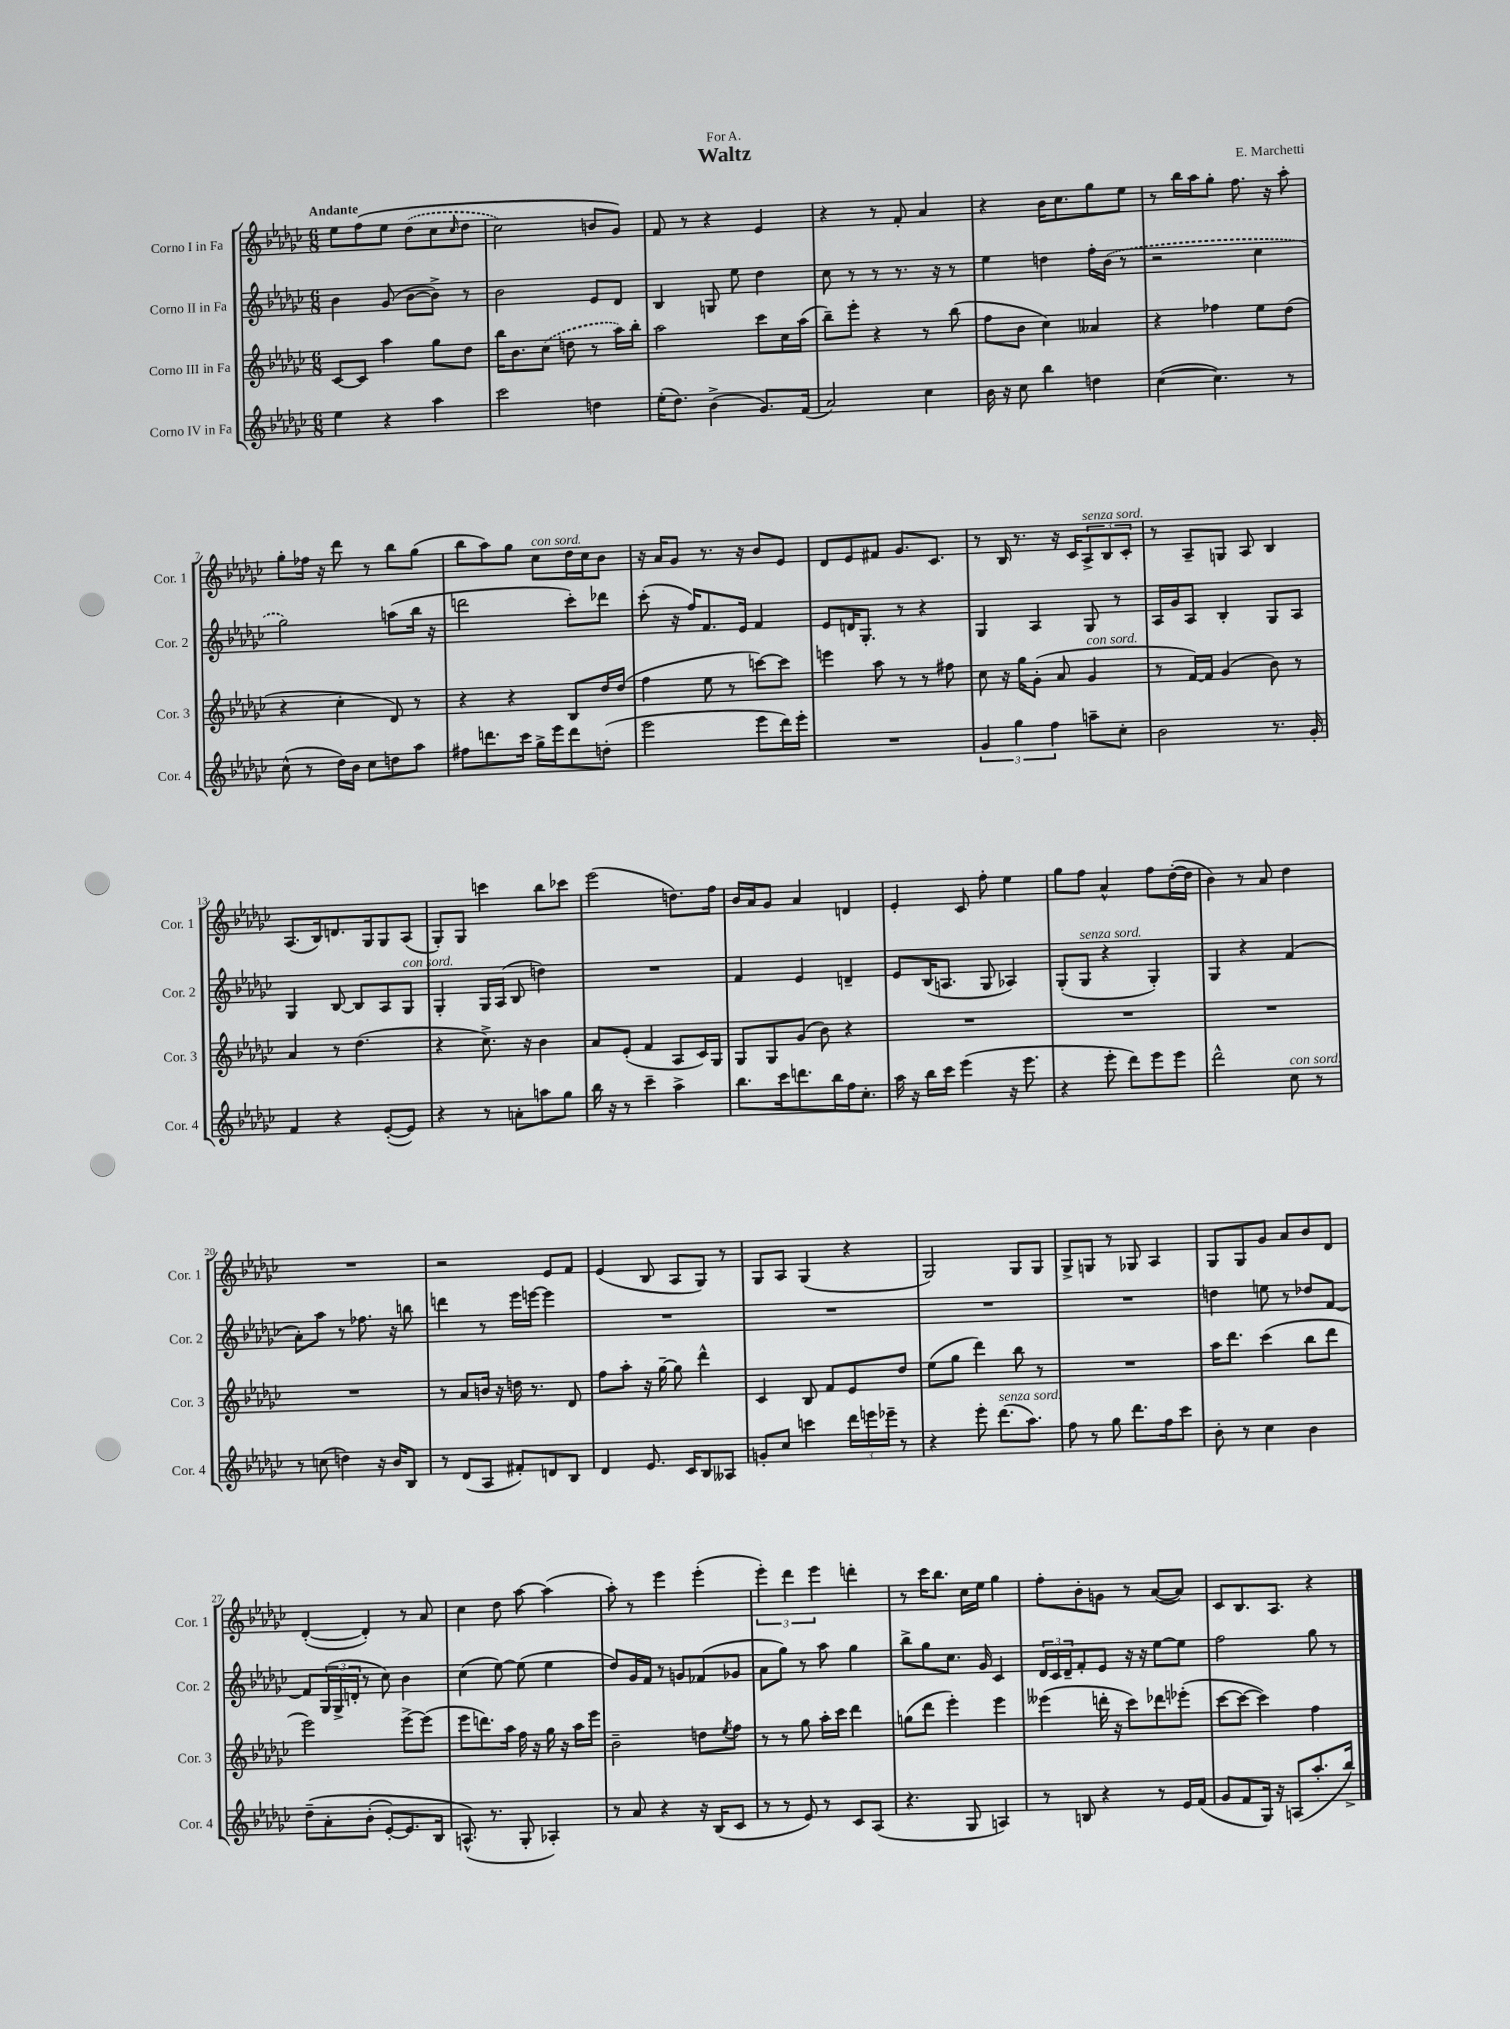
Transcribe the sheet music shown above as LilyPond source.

\header { title = "Waltz" composer = "E. Marchetti" dedication = "For A." }
<<
\new StaffGroup <<
\new Staff = "s0" \with { instrumentName = "Corno I in Fa" shortInstrumentName = "Cor. 1" } {
    \clef treble \key ges \major \numericTimeSignature \time 6/8 \tempo "Andante"
    ees''8 f''8\( ees''8 \once \slurDashed des''8( ces''8 \grace { ces''16 } des''8 |
    ces''2) b'8 ges'8\) |
    f'8 r8 r4 ees'4 |
    r4 r8 f'8-. aes'4 |
    r4 bes'16 ces''8. ges''8 ees''8 |
    r8 bes''16 aes''16 ges''8-. f''8. r16 aes''8-. |
    ges''8-. fes''16 r16 des'''8 r8 bes''8 ges''8( |
    bes''8 aes''8) ges''8 ces''8^\markup { \italic "con sord." } des''16 ces''16 bes'8 |
    r16 aes'16 ges'8 r8. r16 bes'8 ees'8 |
    des'8 ees'8 fis'8 ges'8. ces'8. |
    r8 bes16 r8. r16 ces'16 \tuplet 3/2 { aes8->^\markup { \italic "senza sord." } bes8 ces'8-. } |
    r8 aes8-- g8 aes8 bes4 |
    aes8.( bes16) d'8. ges16 ges8 aes8( |
    ges8-.) ges8 c'''4 bes''8 ces'''8 |
    ees'''2( d''8.) f''16 |
    bes'16 aes'16 ges'8 aes'4 d'4 |
    ees'4-. ces'8 f''8-. ees''4 |
    ges''8 f''8 aes'4-^ f''8 des''16~-.( des''16 |
    bes'4) r8 aes'8 des''4 |
    R2. |
    r2 ees'8 f'8 |
    ees'4( bes8 aes8 ges8) r8 |
    ges8 aes8 ges4( r4 |
    ges2) ges8 ges8 |
    ges8-> g8 r8 ges8 aes4 |
    ges8 ges8 ges'8 aes'8 bes'8 des'8 |
    des'4~-.( des'4-.) r8 aes'8 |
    ces''4 des''8 aes''8~ aes''4( |
    aes''8-.) r8 ees'''4 ees'''4-.( |
    \tuplet 3/2 { ees'''4-.) des'''4 ees'''4 } d'''4-. |
    r8 ces'''16 bes''8. ces''16 ees''16 ges''4 |
    f''8-. bes'8-. g'8 r8 aes'8~( aes'8) |
    ces'8 bes8. aes8. r4 \bar "|." |
}
\new Staff = "s1" \with { instrumentName = "Corno II in Fa" shortInstrumentName = "Cor. 2" } {
    \clef treble \key ges \major \numericTimeSignature \time 6/8
    bes'4 ges'8( bes'8~ bes'8->) r8 |
    bes'2 ees'8 des'8 |
    bes4 g8 ees''8 des''4 |
    ces''8 r8 r8 r8. r16 r8 |
    ees''4 d''4 f''16-. \once \slurDashed bes'16( r8 |
    r2 ces''4 |
    ges''2) a''8( bes''16 r16 |
    d'''2 ces'''8-.) des'''8 |
    ces'''8-.( r16 f''16) f'8. ees'16 f'4 |
    ees'8 d'16 ges8.-. r8 r4 |
    ges4 aes4 ges8 r8 |
    aes16 ges'16 aes8 bes4-. ges8 aes8 |
    ges4 bes8~ bes8 aes8 ges8^\markup { \italic "con sord." } |
    ges4-. ges16 aes16( bes8 d''4) |
    R2. |
    f'4 ees'4 d'4-- |
    ees'8 bes16( a8. ges8 aes4) |
    ges8-.( ges8^\markup { \italic "senza sord." } r4 ges4-.) |
    ges4 r4 f'4( |
    aes'8-.) aes''8 r8 fes''8. r16 b''8 |
    d'''4 r8 ees'''16 e'''16~ e'''4 |
    R2. |
    R2. |
    R2. |
    R2. |
    d''4 e''8 r8 des''8 f'8~ |
    f'8 \tuplet 3/2 { ges16( ges16-> d'16-. } r8 ces''8) bes'4 |
    ces''4( ees''8~) ees''8( ees''4 |
    des''8) ges'16 f'16 r8 g'8 fes'8( ges'8 |
    aes'8 ges''8) r8 aes''8 ges''4 |
    bes''8-> ges''8 ces''8. ges'16 ces'4 |
    \tuplet 3/2 { des'16 ces'16 des'16-- } f'8-. ees'8 r16 r16 ees''8~ ees''8 |
    f''2 ges''8 r8 \bar "|." |
}
\new Staff = "s2" \with { instrumentName = "Corno III in Fa" shortInstrumentName = "Cor. 3" } {
    \clef treble \key ges \major \numericTimeSignature \time 6/8
    ces'8~ ces'8 aes''4 ges''8 des''8 |
    bes''16 bes'8. \once \slurDashed ces''8( d''8 r8 aes''16) bes''16-. |
    aes''2 ces'''8 ces''16 aes''16( |
    bes''8--) ees'''8-. r4 r8 bes''8( |
    f''8 bes'8 ces''4) aeses'4 |
    r4 fes''4 ees''8 des''8( |
    r4 ces''4-. des'8) r8 |
    r4 r4 bes8 des''16 des''16( |
    f''4 ees''8 r8 c'''8~) c'''8 |
    e'''4 aes''8 r8 r8 fis''8 |
    ces''8 r16 ges''16 ges'8-.( aes'8 ges'4^\markup { \italic "con sord." } |
    r8 f'16~) f'16 ges'4( bes'8) r8 |
    aes'4 r8 des''4.( |
    r4 ces''8.->) r16 bes'4 |
    aes'8 ees'8-.( f'4 aes8 ces'16) ges16 |
    ges8 ges8 ges'8( bes'8) r4 |
    R2. |
    R2. |
    R2. |
    R2. |
    r8 aes'8 b'16 r16 d''16 r8. des'8 |
    f''8 aes''8-. r16 ges''16~-- ges''8 des'''4-^ |
    ces'4 bes8 f'8 ees'8 des''8 |
    ees''8( ges''8 des'''4) bes''8 r8 |
    R2. |
    aes''16 des'''8. ces'''4( bes''8 des'''8 |
    ees'''2) ees'''8~-> ees'''8( |
    ees'''8 d'''8.) aes''16 f''16 r16 ges''16 r16 aes''16 ees'''16 |
    bes'2-- d''8 \acciaccatura { ees''8 } f''8 |
    r8 r8 ges''8 aes''16-. ces'''16 des'''4 |
    g''8( des'''8 ees'''4-.) ees'''4 |
    eeses'''4( d'''16-. r16 ces'''8) des'''8 ees'''8-.( |
    ces'''8~ ces'''8~ ces'''4) f''4 \bar "|." |
}
\new Staff = "s3" \with { instrumentName = "Corno IV in Fa" shortInstrumentName = "Cor. 4" } {
    \clef treble \key ges \major \numericTimeSignature \time 6/8
    ees''4 r4 aes''4 |
    ces'''2 d''4 |
    ees''16-.( des''8.) bes'4->( ges'8.) f'16( |
    aes'2) ces''4 |
    bes'16 r16 ces''8 bes''4 d''4 |
    ces''4~( ces''4.) r8 |
    ces''8-^( r8 des''16) bes'16 ces''8 d''8 aes''8 |
    fis''8 d'''8. ces'''16 ges''16-> ees'''16 d'''8 d''8-.( |
    ees'''2 ees'''8 des'''16) ees'''16-. |
    R2. |
    \tuplet 3/2 { ges'4 ges''4 f''4 } a''8-- ces''8-. |
    bes'2 r8. ges'16-. |
    f'4 r4 ees'8~-.( ees'8) |
    r4 r8 a'8-. a''8 ges''8 |
    bes''16 r16 r8 ces'''4-- aes''4-> |
    bes''8. ces'''16 d'''8. bes''16 f''16 ces''8.-. |
    aes''16 r16 bes''16 ces'''16 ees'''4( r16 ees'''8. |
    r4 ees'''8-. des'''8) ees'''8 ees'''8 |
    des'''2-^ ces''8^\markup { \italic "con sord." } r8 |
    r8 c''8( d''4) r16 bes'16 bes8 |
    r8 des'8( aes8 fis'8-.) d'8 bes8 |
    des'4 ees'8. ces'16 bes8 aeses8 |
    g'8-. ces''8 c'''4 \tuplet 3/2 { des'''16 e'''16 ees'''16-- } r8 |
    r4 ees'''8-. des'''8.^\markup { \italic "senza sord." }( aes''8.) |
    f''8 r8 ges''8 des'''8. f''16 ces'''8 |
    bes'8-. r8 ces''4 bes'4 |
    des''8--\( aes'8-. bes'8-.( ees'8~-.) ees'8. bes16 |
    a8.-^(\) r8. ges8-. aes4-.) |
    r8 aes'8 r4 r16 bes16( ces'8 |
    r8 r8 ees'8) r8 ces'8 aes8( |
    r4. ges8 a4) |
    r8 b8 r4 r8 ees'16 f'16( |
    ges'8 f'8 ges16) r16 a8( aes''8.-. bes''16->) \bar "|." |
}
>>
>>
